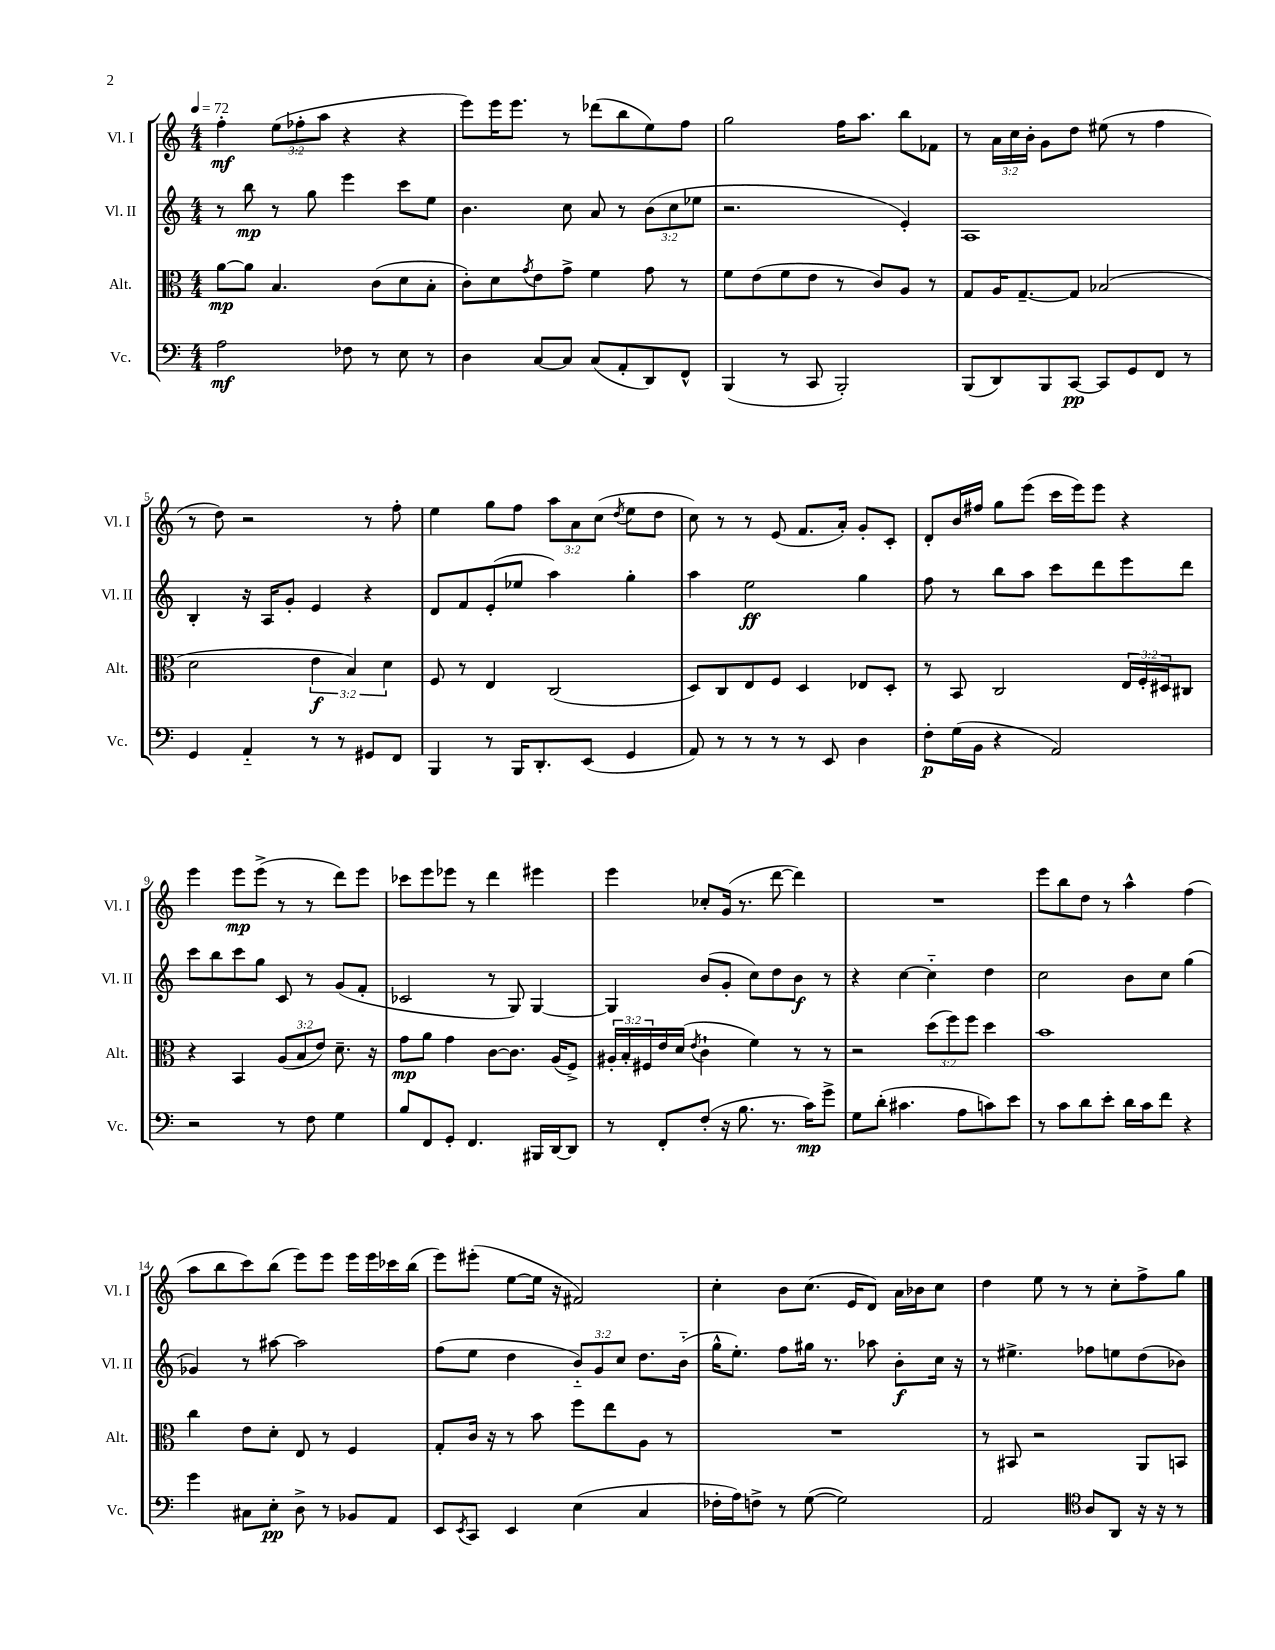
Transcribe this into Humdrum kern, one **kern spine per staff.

**kern	**dynam	**kern	**dynam	**kern	**dynam	**kern	**dynam
*part4	*part4	*part3	*part3	*part2	*part2	*part1	*part1
*staff4	*staff4	*staff3	*staff3	*staff2	*staff2	*staff1	*staff1
*I"Vc.	*	*I"Alt.	*	*I"Vl. II	*	*I"Vl. I	*
*I'Vc.	*	*I'Alt.	*	*I'Vl. II	*	*I'Vl. I	*
*clefF4	*	*clefC3	*	*clefG2	*	*clefG2	*
*k[]	*	*k[]	*	*k[]	*	*k[]	*
*M4/4	*	*M4/4	*	*M4/4	*	*M4/4	*
*MM72	*	*MM72	*	*MM72	*	*MM72	*
=1	=1	=1	=1	=1	=1	=1	=1
2A\	mf	[8a\L	mp	8r	.	4ff'\	mf
.	.	8a\J]	.	8bb\	mp	.	.
.	.	4.B/	.	8r	.	(12ee\L	.
.	.	.	.	.	.	12ff-X'\	.
.	.	.	.	8gg\	.	.	.
.	.	.	.	.	.	12aa\J	.
8F-X\	.	.	.	4eee\	.	4r	.
8r	.	(8c\L	.	.	.	.	.
8E\	.	8d\	.	8ccc\L	.	4r	.
8r	.	8B'\J	.	8ee\J	.	.	.
=2	=2	=2	=2	=2	=2	=2	=2
4D\	.	8c'\L)	.	4.b\	.	8eee\L)	.
.	.	8d\	.	.	.	16eee\K	.
.	.	.	.	.	.	8.eee\J	.
.	.	8qg/	.	.	.	.	.
[8C/L	.	8e\	.	.	.	.	.
8C/J]	.	8g^\J	.	8cc\	.	8r	.
(8C/L	.	4f\	.	8a/	.	(8ddd-X\L	.
8AA'/	.	.	.	8r	.	8bb\	.
8DD/)	.	8g\	.	(12b\L	.	8ee\)	.
.	.	.	.	12cc\	.	.	.
8FF^^/J	.	8r	.	.	.	8ff\J	.
.	.	.	.	12ee-X\J	.	.	.
=3	=3	=3	=3	=3	=3	=3	=3
(4BBB/	.	8f\L	.	2.r	.	2gg\	.
.	.	(8e\	.	.	.	.	.
8r	.	8f\	.	.	.	.	.
8CC/	.	8e\J	.	.	.	.	.
2BBB'/)	.	8r	.	.	.	16ff\KL	.
.	.	.	.	.	.	8.aa\J	.
.	.	8c/L)	.	.	.	.	.
.	.	8A/J	.	4e'/)	.	8bb\L	.
.	.	8r	.	.	.	8f-X\J	.
=4	=4	=4	=4	=4	=4	=4	=4
(8BBB/L	.	8G/L	.	1A	.	8r	.
8DD/)	.	16A/K	.	.	.	24a\LL	.
.	.	.	.	.	.	24cc\	.
.	.	[8.G~/	.	.	.	.	.
.	.	.	.	.	.	24b'\JJ	.
8BBB/	.	.	.	.	.	8g\L	.
[8CC/J	pp	8G/J]	.	.	.	8dd\J	.
8CC/L]	.	(2B-X/	.	.	.	(8ee#X\	.
8GG/	.	.	.	.	.	8r	.
8FF/J	.	.	.	.	.	4ff\	.
8r	.	.	.	.	.	.	.
!!LO:LB:g=z
=5	=5	=5	=5	=5	=5	=5	=5
4GG/	.	2d\	.	4B'/	.	8r	.
.	.	.	.	.	.	8dd\)	.
4AA/	.	.	.	16r	.	2r	.
.	.	.	.	16A/KL	.	.	.
.	.	.	.	8g'/J	.	.	.
8r	.	6e\	f	4e/	.	.	.
8r	.	.	.	.	.	.	.
.	.	6B/)	.	.	.	.	.
8GG#X/L	.	.	.	4r	.	8r	.
.	.	6d\	.	.	.	.	.
8FF/J	.	.	.	.	.	8ff'\	.
=6	=6	=6	=6	=6	=6	=6	=6
4BBB/	.	8F/	.	8d/L	.	4ee\	.
.	.	8r	.	8f/	.	.	.
8r	.	4E/	.	(8e'/	.	8gg\L	.
16BBB/KL	.	.	.	8ee-X/J	.	8ff\J	.
8.DD'/	.	.	.	.	.	.	.
.	.	(2C/	.	4aa\)	.	12aa\L	.
.	.	.	.	.	.	12a\	.
(8EE/J	.	.	.	.	.	.	.
.	.	.	.	.	.	(12cc\J	.
.	.	.	.	.	.	8qdd/	.
4GG/	.	.	.	4gg'\	.	8ee\L	.
.	.	.	.	.	.	8dd\J	.
=7	=7	=7	=7	=7	=7	=7	=7
8AA/)	.	8D/L)	.	4aa\	.	8cc\)	.
8r	.	8C/	.	.	.	8r	.
8r	.	8E/	.	2ee\	ff	8r	.
8r	.	8F/J	.	.	.	(8e/	.
8r	.	4D/	.	.	.	8.f/L	.
8EE/	.	.	.	.	.	.	.
.	.	.	.	.	.	16a'/Jk)	.
4D\	.	8E-X/L	.	4gg\	.	8g'/L	.
.	.	8D'/J	.	.	.	8c'/J	.
=8	=8	=8	=8	=8	=8	=8	=8
8F'\L	p	8r	.	8ff\	.	8d'/L	.
(16G\L	.	8BB/	.	8r	.	16b/L	.
16BB\JJ	.	.	.	.	.	16ff#X/JJ	.
4r	.	2C/	.	8bb\L	.	8gg\L	.
.	.	.	.	8aa\J	.	(8eee\J	.
2AA/)	.	.	.	8ccc\L	.	16ccc\LL	.
.	.	.	.	.	.	16eee\J)	.
.	.	.	.	8ddd\	.	8eee\J	.
.	.	24E/LL	.	8eee\	.	4r	.
.	.	24F'/	.	.	.	.	.
.	.	24D#X/J	.	.	.	.	.
.	.	8C#X/J	.	8ddd\J	.	.	.
!!LO:LB:g=z
=9	=9	=9	=9	=9	=9	=9	=9
2r	.	4r	.	8ccc\L	.	4eee\	.
.	.	.	.	8bb\	.	.	.
.	.	4BB/	.	8ccc\	.	8eee\L	mp
.	.	.	.	8gg\J	.	(8eee^\J	.
8r	.	(12A/L	.	8c/	.	8r	.
.	.	12B/	.	.	.	.	.
8F\	.	.	.	8r	.	8r	.
.	.	12e/J)	.	.	.	.	.
4G\	.	8.d~\	.	(8g/L	.	8ddd\L)	.
.	.	.	.	8f'/J	.	8eee\J	.
.	.	16r	.	.	.	.	.
=10	=10	=10	=10	=10	=10	=10	=10
8B/L	.	8g\L	mp	2c-X/	.	8ccc-X\L	.
8FF/	.	8a\J	.	.	.	8eee\	.
8GG'/J	.	4g\	.	.	.	8eee-X\J	.
4.FF/	.	.	.	.	.	8r	.
.	.	[8c\L	.	8r	.	4ddd\	.
.	.	8.c\J]	.	8G/)	.	.	.
16BBB#X/LL	.	.	.	[4G/	.	4eee#X\	.
[16DD/J	.	(16A/KL	.	.	.	.	.
8DD/J]	.	8F^/J)	.	.	.	.	.
=11	=11	=11	=11	=11	=11	=11	=11
8r	.	24A#X'/LL	.	4G/]	.	4eee\	.
.	.	24B'/	.	.	.	.	.
.	.	24F#X/	.	.	.	.	.
8FF'/L	.	16e/	.	.	.	.	.
.	.	(16d/JJ	.	.	.	.	.
.	.	8qe/	.	.	.	.	.
(8F'/J	.	4c`\	.	(8b/L	.	8cc-X'/L	.
16r	.	.	.	8g'/J	.	(16g/Jk	.
8.B\	.	.	.	.	.	8.r	.
.	.	4f\)	.	8cc\L)	.	.	.
8.r	.	.	.	8dd\	.	[8ddd\	.
.	.	8r	.	8b\J	f	4ddd\])	.
16c\KL)	mp	.	.	.	.	.	.
8g^\J	.	8r	.	8r	.	.	.
=12	=12	=12	=12	=12	=12	=12	=12
8G\L	.	2r	.	4r	.	1r	.
(8d'\J	.	.	.	.	.	.	.
4.c#X\	.	.	.	[4cc\	.	.	.
.	.	(12dd\L	.	4cc\]	.	.	.
.	.	12ff\)	.	.	.	.	.
8A\L	.	.	.	.	.	.	.
.	.	12ff\J	.	.	.	.	.
8cn\)	.	4dd\	.	4dd\	.	.	.
8e\J	.	.	.	.	.	.	.
=13	=13	=13	=13	=13	=13	=13	=13
8r	.	1b	.	2cc\	.	8eee\L	.
8c\L	.	.	.	.	.	8bb\	.
8d\	.	.	.	.	.	8dd\J	.
8e'\J	.	.	.	.	.	8r	.
16d\LL	.	.	.	8b\L	.	4aa^^\	.
16c\J	.	.	.	.	.	.	.
8f\J	.	.	.	8cc\J	.	.	.
4r	.	.	.	(4gg\	.	(4ff\	.
!!LO:LB:g=z
=14	=14	=14	=14	=14	=14	=14	=14
4g\	.	4cc\	.	4g-X/)	.	8aa\L	.
.	.	.	.	.	.	8bb\	.
8C#X\L	.	8e\L	.	8r	.	8ccc\)	.
8E'\J	pp	8d'\J	.	[8aa#X\	.	(8bb\J	.
8D^\	.	8E/	.	2aa#\]	.	8eee\L)	.
8r	.	8r	.	.	.	8eee\J	.
8BB-X/L	.	4F/	.	.	.	16eee\LL	.
.	.	.	.	.	.	16eee\	.
8AA/J	.	.	.	.	.	16ccc-X\	.
.	.	.	.	.	.	(16bb\JJ	.
=15	=15	=15	=15	=15	=15	=15	=15
8EE/L	.	8G'/L	.	(8ff\L	.	8eee\L)	.
8qEE/	.	.	.	.	.	.	.
8CC/J	.	16c/Jk	.	8ee\J	.	(8eee#X'\J	.
.	.	16r	.	.	.	.	.
4EE/	.	8r	.	4dd\	.	[8ee\L	.
.	.	8b\	.	.	.	16ee\Jk]	.
.	.	.	.	.	.	16r	.
(4E\	.	8ff\L	.	12b/L)	.	2f#X/)	.
.	.	.	.	12g/	.	.	.
.	.	8ee\	.	.	.	.	.
.	.	.	.	12cc/J	.	.	.
4C/	.	8A\J	.	8.dd\L	.	.	.
.	.	8r	.	.	.	.	.
.	.	.	.	(16b\Jk	.	.	.
=16	=16	=16	=16	=16	=16	=16	=16
16F-X'\LL	.	1r	.	16gg^^\KL	.	4cc'\	.
16A\J)	.	.	.	8.ee'\J)	.	.	.
8Fn^\J	.	.	.	.	.	.	.
8r	.	.	.	8ff\L	.	8b\L	.
([8G\	.	.	.	16gg#X\Jk	.	(8.cc\J	.
.	.	.	.	8.r	.	.	.
2G\])	.	.	.	.	.	.	.
.	.	.	.	.	.	16e/KL	.
.	.	.	.	8aa-X\	.	8d/J)	.
.	.	.	.	8b'\L	f	16a\LL	.
.	.	.	.	.	.	16b-X\J	.
.	.	.	.	16cc\Jk	.	8cc\J	.
.	.	.	.	16r	.	.	.
=17	=17	=17	=17	=17	=17	=17	=17
2AA/	.	8r	.	8r	.	4dd\	.
.	.	8BB#X/	.	4.ee#X^\	.	.	.
.	.	2r	.	.	.	8ee\	.
.	.	.	.	.	.	8r	.
*clefC4	*	*	*	*	*	*	*
8A/L	.	.	.	8ff-X\L	.	8r	.
8AA/J	.	.	.	8een\	.	8cc'\L	.
16r	.	8AA/L	.	(8dd\	.	8ff^\	.
16r	.	.	.	.	.	.	.
8r	.	8BBn/J	.	8b-X\J)	.	8gg\J	.
==	==	==	==	==	==	==	==
*-	*-	*-	*-	*-	*-	*-	*-
